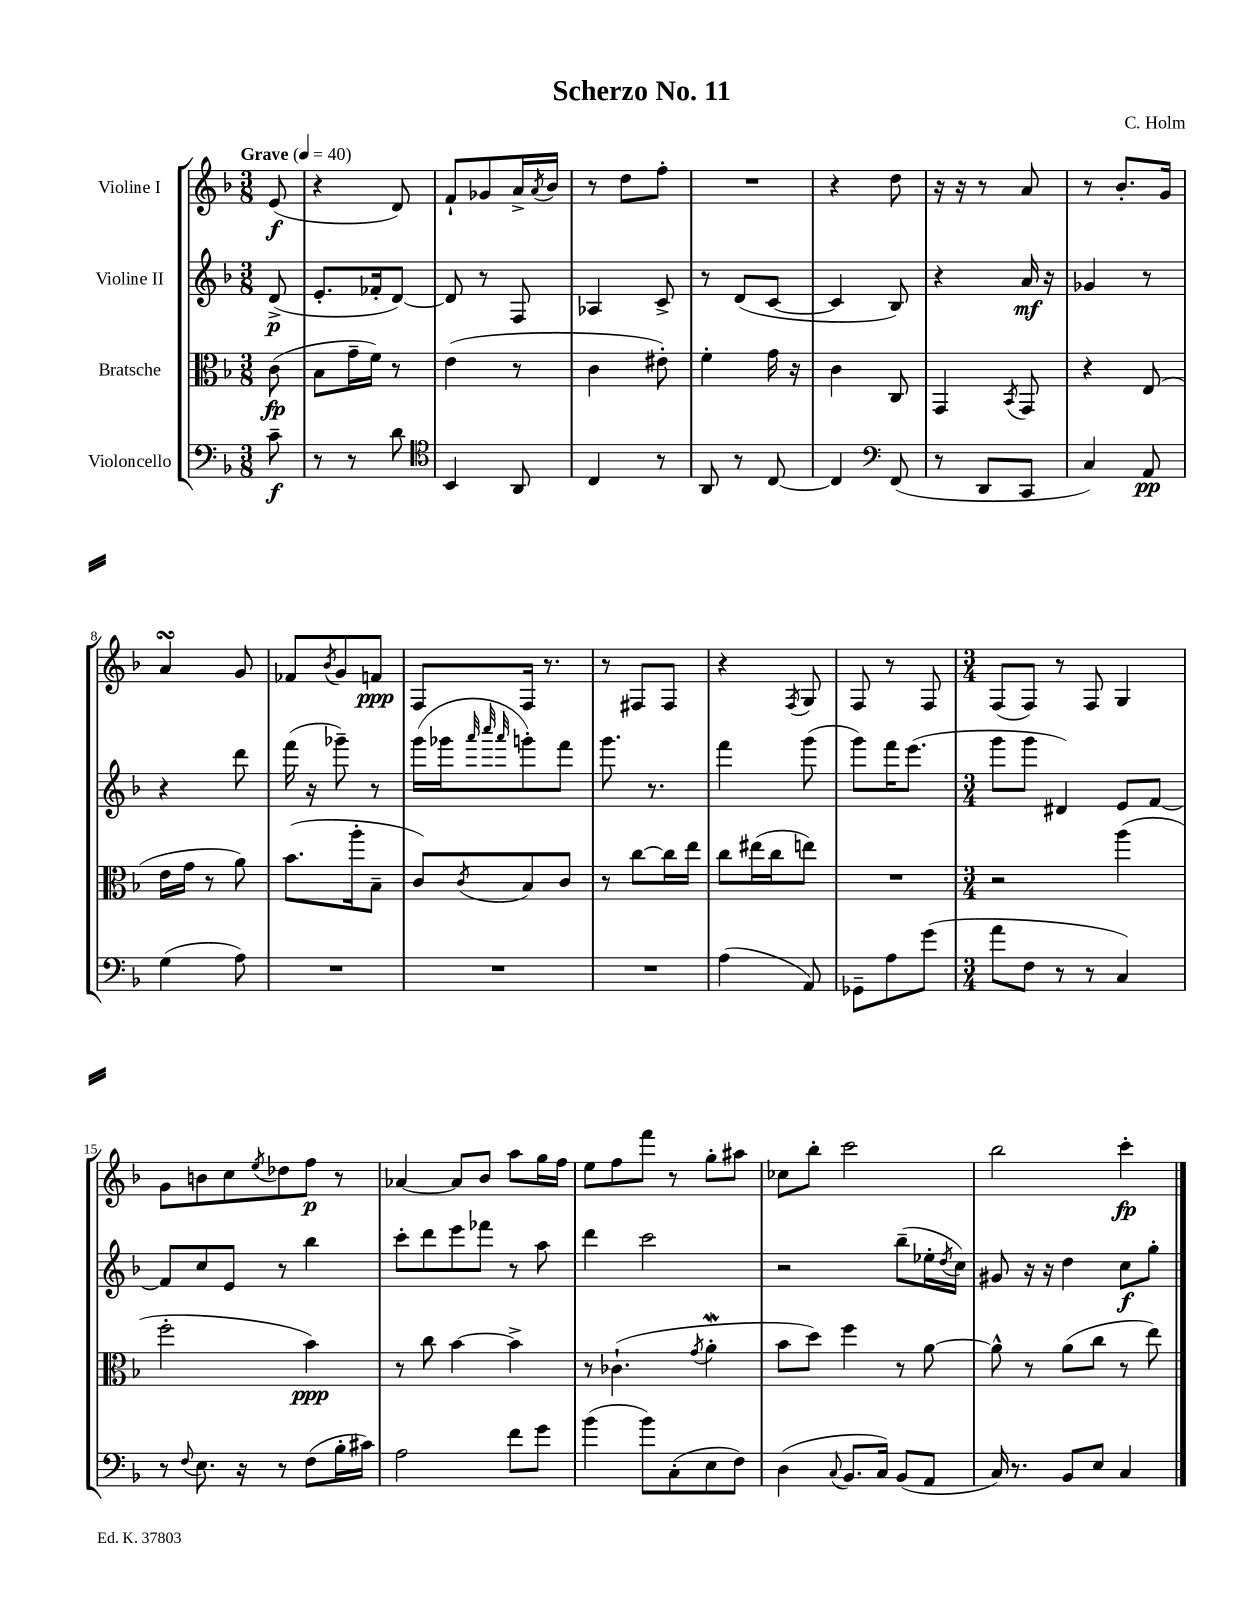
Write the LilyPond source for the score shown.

\header { title = "Scherzo No. 11" composer = "C. Holm" }
<<
\new StaffGroup <<
\new Staff = "s0" \with { instrumentName = "Violine I" } {
    \clef treble \key f \major \numericTimeSignature \time 3/8 \partial 8 \tempo "Grave" 4 = 40
    e'8\f( |
    r4 d'8) |
    f'8-! ges'8 a'16-> \acciaccatura { a'8 } bes'16 |
    r8 d''8 f''8-. |
    R4. |
    r4 d''8 |
    r16 r16 r8 a'8 |
    r8 bes'8.-. g'16 |
    a'4\turn g'8 |
    fes'8 \acciaccatura { bes'8 } g'8 f'8\ppp |
    f8 f16 r8. |
    r8 fis8 fis8 |
    r4 \acciaccatura { f8 } g8 |
    f8 r8 f8 |
    \numericTimeSignature \time 3/4 f8( f8) r8 f8 g4 |
    g'8 b'8 c''8 \acciaccatura { e''8 } des''8 f''8\p r8 |
    aes'4~ aes'8 bes'8 a''8 g''16 f''16 |
    e''8 f''8 f'''8 r8 g''8-. ais''8 |
    ces''8 bes''8-. c'''2 |
    bes''2 c'''4-.\fp \bar "|." |
}
\new Staff = "s1" \with { instrumentName = "Violine II" } {
    \clef treble \key f \major \numericTimeSignature \time 3/8 \partial 8
    d'8->\p( |
    e'8.-. fes'16-. d'8~) |
    d'8 r8 f8 |
    aes4 c'8-> |
    r8 d'8( c'8~ |
    c'4 bes8) |
    r4 a'16\mf r16 |
    ges'4 r8 |
    r4 d'''8 |
    f'''16( r16 ges'''8--) r8 |
    g'''16( ges'''16 \grace { a'''32 c''''32 a'''32 } g'''8-.) f'''8 |
    g'''8. r8. |
    f'''4 g'''8( |
    g'''8) f'''16 e'''8.( |
    \numericTimeSignature \time 3/4 g'''8 g'''8 dis'4) e'8 f'8~ |
    f'8 c''8 e'8 r8 bes''4 |
    c'''8-. d'''8 e'''8 fes'''8 r8 a''8 |
    d'''4 c'''2 |
    r2 bes''8--( ees''16-. \acciaccatura { d''8 } c''16) |
    gis'8 r16 r16 d''4 c''8\f g''8-. \bar "|." |
}
\new Staff = "s2" \with { instrumentName = "Bratsche" } {
    \clef alto \key f \major \numericTimeSignature \time 3/8 \partial 8
    c'8\fp( |
    bes8 g'16-- f'16) r8 |
    e'4( r8 |
    c'4 eis'8-.) |
    f'4-. g'16 r16 |
    c'4 c8 |
    g,4 \acciaccatura { bes,8 } g,8 |
    r4 e8( |
    e'16 g'16 r8 a'8) |
    bes'8.( a''16-. bes8-- |
    c'8) \acciaccatura { c'8 } bes8 c'8 |
    r8 c''8~ c''16 e''16 |
    c''8 eis''16( c''16 e''8) |
    R4. |
    \numericTimeSignature \time 3/4 r2 a''4( |
    f''2-. bes'4\ppp) |
    r8 c''8 bes'4~ bes'4-> |
    r8 ces'4.-!( \acciaccatura { g'8 } a'4-.\mordent |
    bes'8 d''8) f''4 r8 a'8~ |
    a'8-^ r8 a'8( c''8 r8 e''8) \bar "|." |
}
\new Staff = "s3" \with { instrumentName = "Violoncello" } {
    \clef bass \key f \major \numericTimeSignature \time 3/8 \partial 8
    c'8--\f |
    r8 r8 d'8 |
    \clef tenor bes,4 a,8 |
    c4 r8 |
    a,8 r8 c8~ |
    c4 \clef bass f,8( |
    r8 d,8 c,8 |
    c4) a,8\pp |
    g4( a8) |
    R4. |
    R4. |
    R4. |
    a4( a,8) |
    ges,8-- a8 g'8( |
    \numericTimeSignature \time 3/4 a'8 f8 r8 r8 c4) |
    r8 \appoggiatura { f8 } e8. r16 r8 f8( bes16-. cis'16) |
    a2 f'8 g'8 |
    bes'4( bes'8) c8-.( e8 f8) |
    d4( \appoggiatura { c8 } bes,8. c16) bes,8( a,8 |
    c16) r8. bes,8 e8 c4 \bar "|." |
}
>>
>>
